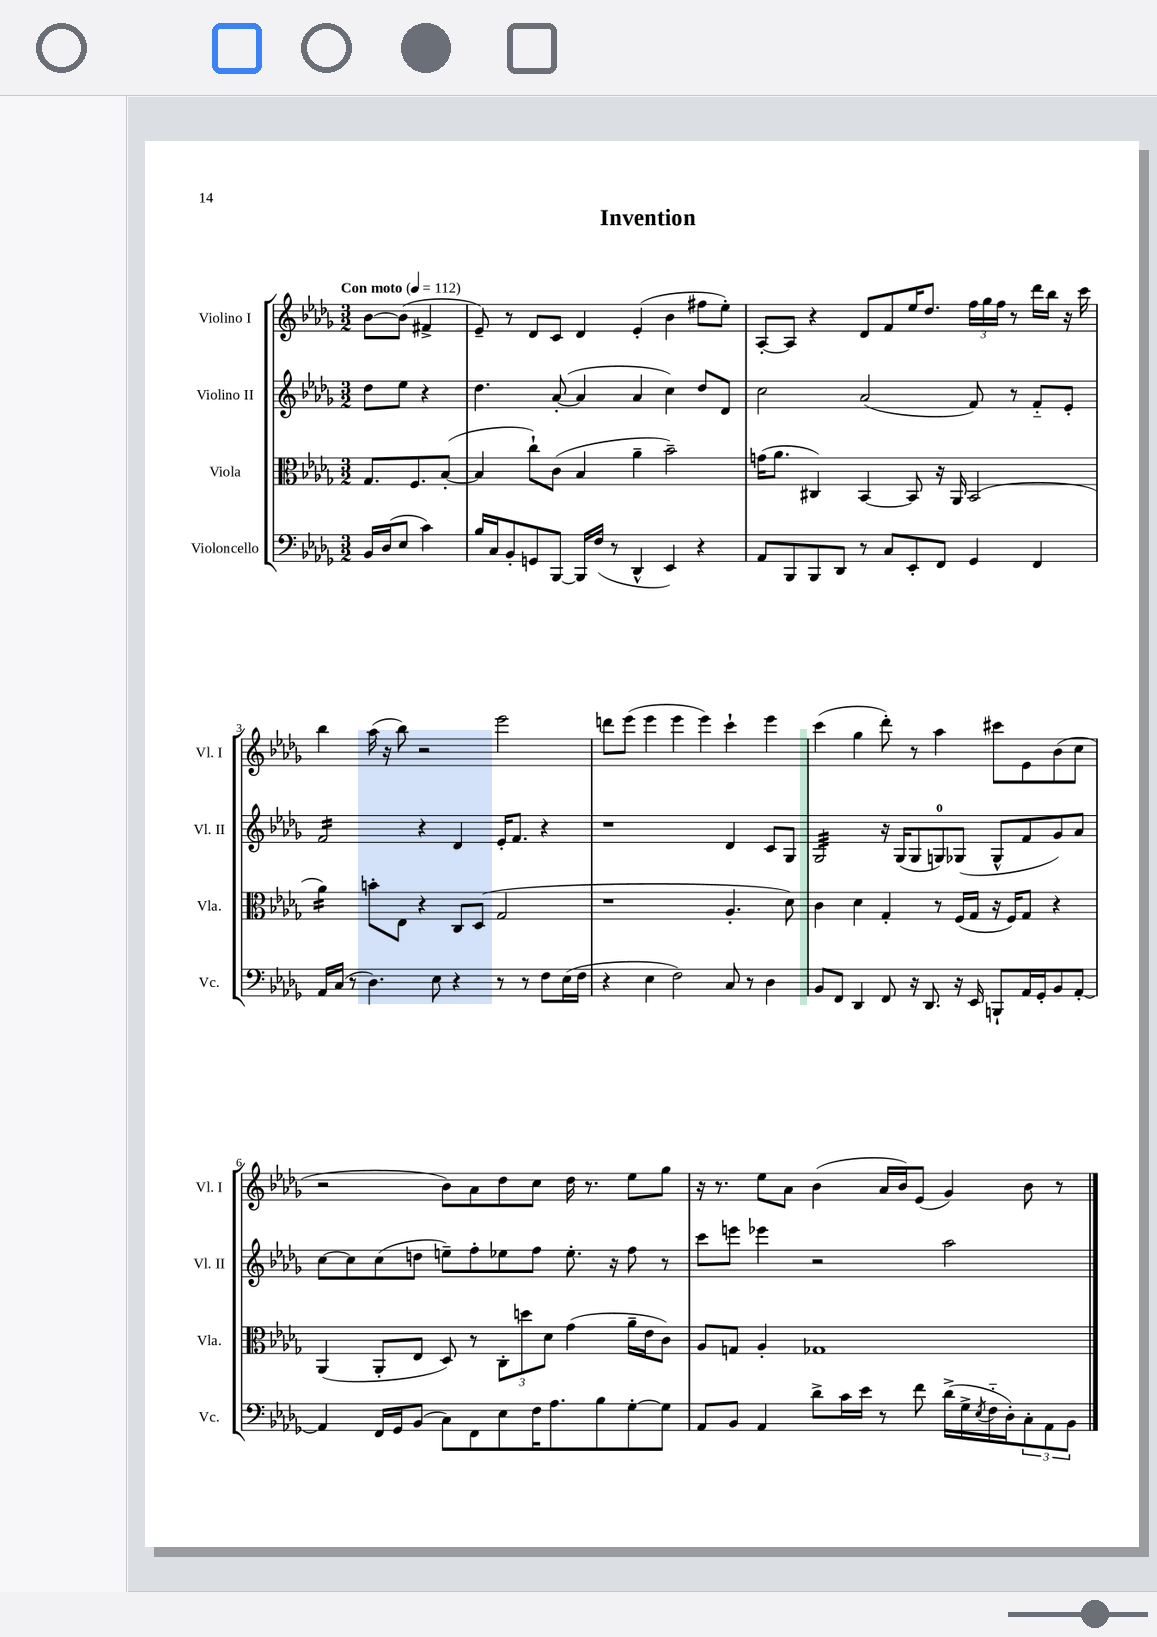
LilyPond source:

\header { title = "Invention" }
<<
\new StaffGroup <<
\new Staff = "s0" \with { instrumentName = "Violino I" shortInstrumentName = "Vl. I" } {
    \clef treble \key des \major \numericTimeSignature \time 3/2 \partial 2 \tempo "Con moto" 4 = 112
    bes'8~ bes'8( fis'4-> |
    ees'8--) r8 des'8 c'8 des'4 ees'4-.( bes'4 fis''8 ees''8-.) |
    aes8~-. aes8 r4 des'8 f'8 ees''16 des''8. \tuplet 3/2 { f''16 ges''16 f''16 } r8 des'''16 bes''16 r16 c'''16 |
    bes''4 aes''16( r16 bes''8) r2 ees'''2 |
    d'''8 ees'''8( ees'''4 ees'''4 ees'''4) c'''4-! ees'''4 |
    c'''4( ges''4 des'''8-.) r8 aes''4 cis'''8 ees'8 bes'8( c''8 |
    r2 bes'8) aes'8 des''8 c''8 des''16 r8. ees''8 ges''8 |
    r16 r8. ees''8 aes'8 bes'4( aes'16 bes'16) ees'8( ges'4) bes'8 r8 \bar "|." |
}
\new Staff = "s1" \with { instrumentName = "Violino II" shortInstrumentName = "Vl. II" } {
    \clef treble \key des \major \numericTimeSignature \time 3/2 \partial 2
    des''8 ees''8 r4 |
    des''4. aes'8~-.( aes'4 aes'4 c''4) des''8 des'8 |
    c''2 aes'2( f'8) r8 f'8-_ ees'8-. |
    f'2:16 r4 des'4 ees'16-. f'8. r4 |
    r1 des'4 c'8 ges8 |
    ges2:32 r16 ges16( ges8 g8-0) ges8( ges8-^ f'8 ges'8) aes'8 |
    c''8~ c''8 c''8( d''8 e''8--) f''8-. ees''8 f''8 ees''8.-. r16 f''8 r8 |
    c'''8 e'''8 ees'''4 r2 aes''2 \bar "|." |
}
\new Staff = "s2" \with { instrumentName = "Viola" shortInstrumentName = "Vla." } {
    \clef alto \key des \major \numericTimeSignature \time 3/2 \partial 2
    ges8. f8. bes8~-.( |
    bes4 c''8-!) c'8( bes4 aes'4-- bes'2--) |
    g'16( aes'8. cis4) bes,4~ bes,8 r16 aes,16 bes,2( |
    aes'4:16) b'8-. ees8 r4 c8 des8( ges2 |
    r1 aes4.-. des'8) |
    c'4 des'4 ges4-. r8 f16( ges16 r16 f16) ges8 r4 |
    aes,4( aes,8-. ees8 des8) r8 \tuplet 3/2 { c8-. d''8 des'8 } ges'4( aes'16-- ees'16 c'8) |
    aes8 g8 aes4-. ges1 \bar "|." |
}
\new Staff = "s3" \with { instrumentName = "Violoncello" shortInstrumentName = "Vc." } {
    \clef bass \key des \major \numericTimeSignature \time 3/2 \partial 2
    bes,16 des16( ees8 c'4) |
    bes16 c16 bes,8-. g,8 bes,,8~ bes,,16 f16( r8 des,4-^ ees,4) r4 |
    aes,8 bes,,8 bes,,8 des,8 r8 c8 ees,8-. f,8 ges,4 f,4 |
    aes,16 c16( r8 des4.) ees8 r4 r8 r8 f8 ees16( f16 |
    r4 ees4 f2) c8 r8 des4 |
    bes,8 f,8 des,4 f,8 r16 des,8. r16 ees,16 b,,8-! aes,16 ges,16-. bes,8 aes,8~-. |
    aes,4 f,16 ges,16 bes,8( c8) f,8 ees8 f16 aes8. bes8 ges8~-. ges8 |
    aes,8 bes,8 aes,4 des'8-> c'16 ees'16 r8 f'8 des'16->( ges16-> \acciaccatura { ees8 } f16-_ des16-.) \tuplet 3/2 { c8-. aes,8 bes,8 } \bar "|." |
}
>>
>>
